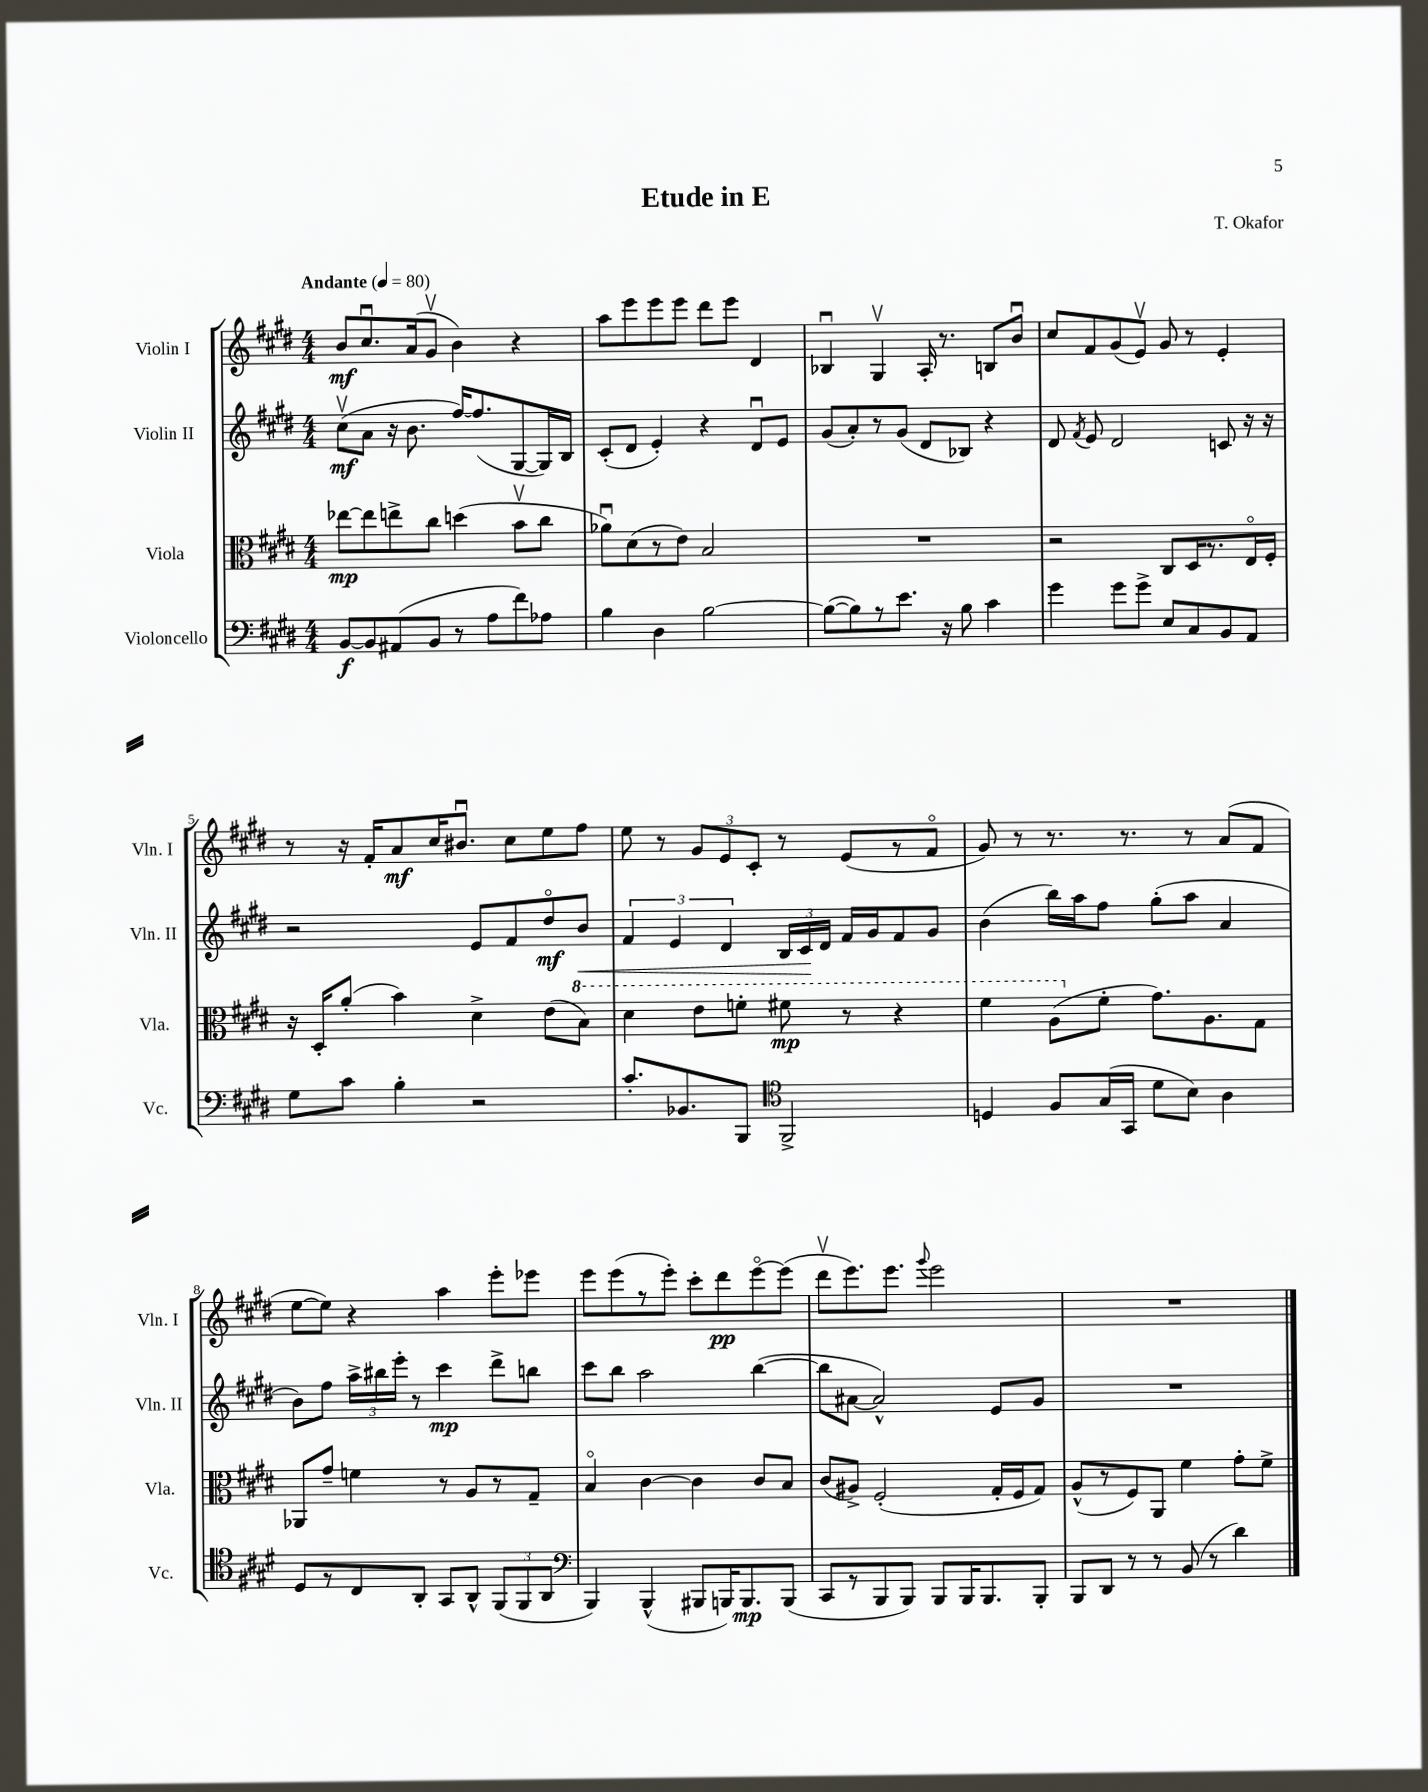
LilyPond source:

\header { title = "Etude in E" composer = "T. Okafor" }
<<
\new StaffGroup <<
\new Staff = "s0" \with { instrumentName = "Violin I" shortInstrumentName = "Vln. I" } {
    \clef treble \key e \major \numericTimeSignature \time 4/4 \tempo "Andante" 4 = 80
    \autoBeamOff b'8[\mf cis''8.\downbow a'16( gis'8]\upbow b'4) r4 |
    a''8[ e'''8 e'''8 e'''8] dis'''8[ e'''8] dis'4 |
    bes4\downbow gis4\upbow a16-. r8. b8[ b'8]\downbow |
    cis''8[ fis'8 gis'8( e'8]\upbow) gis'8 r8 e'4-. |
    r8 r16 fis'16[-. a'8\mf cis''16 bis'8.]\downbow cis''8[ e''8 fis''8] |
    e''8 r8 \tuplet 3/2 { gis'8[ e'8 cis'8]-. } r8 e'8[( r8 fis'8]\flageolet |
    gis'8) r8 r8. r8. r8 a'8[( fis'8] |
    e''8[~ e''8]) r4 a''4 e'''8[-. ees'''8] |
    e'''8[ e'''8( r8 e'''8]-.) cis'''8[-. dis'''8\pp e'''8~\flageolet e'''8]( |
    dis'''8[\upbow e'''8.) e'''8.] \appoggiatura { gis'''8 } e'''2 |
    R1 \bar "|." |
}
\new Staff = "s1" \with { instrumentName = "Violin II" shortInstrumentName = "Vln. II" } {
    \clef treble \key e \major \numericTimeSignature \time 4/4
    \autoBeamOff cis''8[\upbow\mf( a'8] r16 b'8. fis''16[~) fis''8.( gis8~ gis16) b16] |
    cis'8[-.( dis'8] e'4-.) r4 dis'8[\downbow e'8] |
    gis'8[( a'8-.) r8 gis'8]( dis'8[ bes8]) r4 |
    dis'8 \acciaccatura { fis'8 } e'8 dis'2 c'8 r16 r16 |
    r2 e'8[ fis'8 dis''8\flageolet\mf b'8]\< |
    \tuplet 3/2 { fis'4 e'4 dis'4 } \tuplet 3/2 { b16[ cis'16\! dis'16] } fis'16[ gis'16 fis'8 gis'8] |
    b'4( b''16[) a''16 fis''8] gis''8[-.( a''8] a'4 |
    b'8[) fis''8] \tuplet 3/2 { a''16[-> bis''16 e'''16]-. } r8 cis'''4\mp dis'''8[-> b''8] |
    cis'''8[ b''8] a''2 b''4~( |
    b''8[ ais'8]~ ais'2-^) e'8[ gis'8] |
    R1 \bar "|." |
}
\new Staff = "s2" \with { instrumentName = "Viola" shortInstrumentName = "Vla." } {
    \clef alto \key e \major \numericTimeSignature \time 4/4
    \autoBeamOff ees''8[~\mp ees''8 e''8-> cis''8] d''4( b'8[\upbow cis''8] |
    aes'8[\downbow) dis'8( r8 e'8]) b2 |
    R1 |
    r2 cis8[ dis16 r8. e16\flageolet fis16]-. |
    r16 dis16[-. a'8]-.( b'4) dis'4-> e'8[( \ottava #1 b'8]) |
    dis''4 e''8[ f''8]-. fis''8\mp r8 r4 |
    fis''4 a'8[( \ottava #0 fis'8]-. gis'8.[) a8. gis8] |
    aes,8[ gis'8]-- f'4 r8 a8[ r8 gis8]-- |
    b4\flageolet cis'4~ cis'4 cis'8[ b8] |
    cis'8[( ais8]->) fis2-.( gis16[-. fis16 gis8]) |
    a8[-^( r8 fis8) a,8] fis'4 gis'8[-. fis'8]-> \bar "|." |
}
\new Staff = "s3" \with { instrumentName = "Violoncello" shortInstrumentName = "Vc." } {
    \clef bass \key e \major \numericTimeSignature \time 4/4
    \autoBeamOff b,8[~\f b,8 ais,8( b,8] r8 a8[ fis'8) aes8] |
    b4 dis4 b2~ |
    b8[~( b8) r8 e'8.] r16 b8 cis'4 |
    gis'4 gis'8[ gis'8]-> e8[ cis8 b,8 a,8] |
    gis8[ cis'8] b4-. r2 |
    cis'8.[-. bes,8. b,,8] \clef tenor fis,2-> |
    d4 fis8[ gis16( gis,16] dis'8[ b8]) a4 |
    dis8[ r8 cis8 a,8]-. gis,8[ a,8]-^ \tuplet 3/2 { fis,8[( fis,8 a,8] } |
    \clef bass b,,4) b,,4-^( bis,,8[ b,,16) b,,8.\mp b,,8]( |
    cis,8[ r8 b,,8 b,,8]) b,,8[ b,,16 b,,8. b,,8]-. |
    b,,8[ dis,8] r8 r8 b,8( r8 dis'4) \bar "|." |
}
>>
>>
